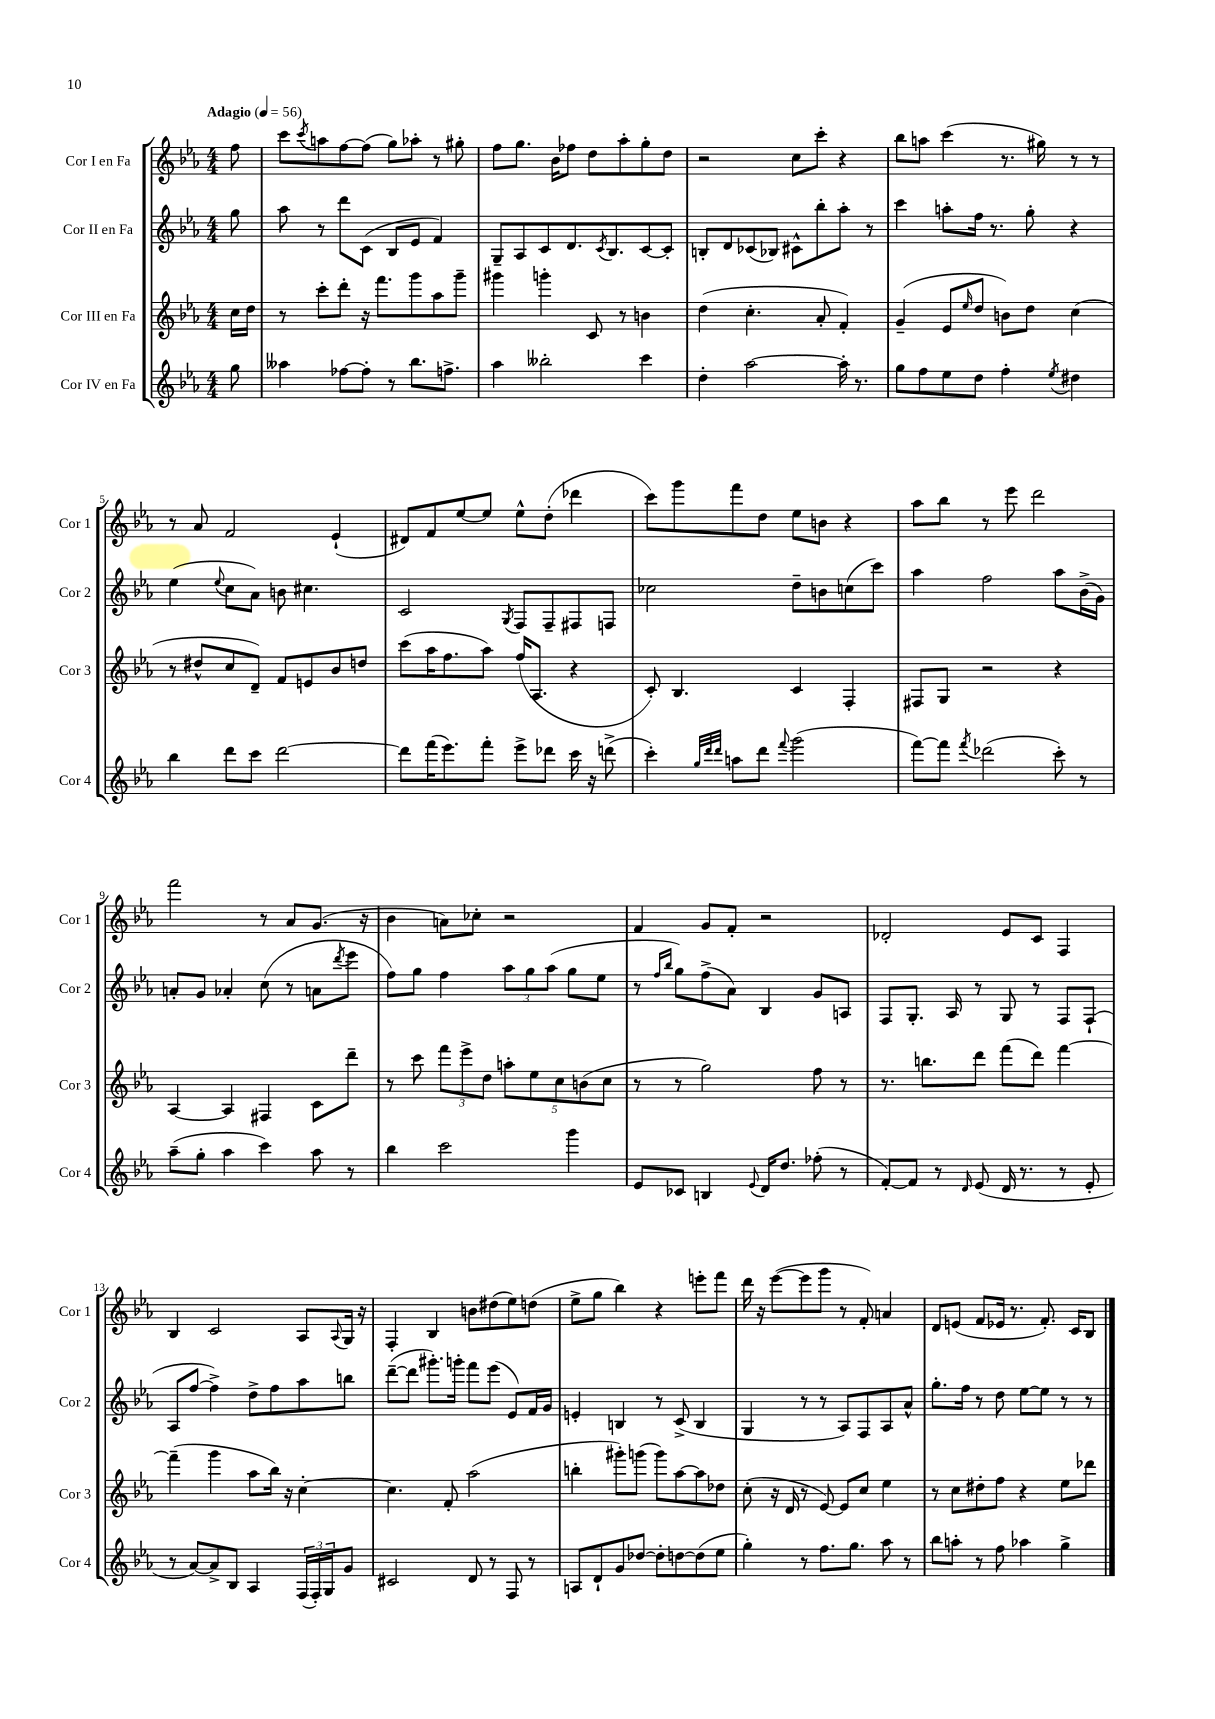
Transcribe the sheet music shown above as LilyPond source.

<<
\new StaffGroup <<
\new Staff = "s0" \with { instrumentName = "Cor I en Fa" shortInstrumentName = "Cor 1" } {
    \clef treble \key ees \major \numericTimeSignature \time 4/4 \partial 8 \tempo "Adagio" 4 = 56
    f''8 |
    c'''8 \acciaccatura { c'''8 } a''8 f''8~ f''8( g''8) aes''8-. r8 gis''8-. |
    f''8 g''8. bes'16 fes''8 d''8 aes''8-. g''8-. d''8 |
    r2 c''8 c'''8-. r4 |
    bes''8 a''8 c'''4( r8. gis''16) r8 r8 |
    r8 aes'8 f'2 ees'4-!( |
    dis'8) f'8 ees''8~ ees''8 ees''8-^ d''8-.( des'''4 |
    c'''8) g'''8 f'''8 d''8 ees''8 b'8 r4 |
    aes''8 bes''8 r8 ees'''8 d'''2 |
    f'''2 r8 aes'8 g'8.( r16 |
    bes'4 a'8) ces''8-. r2 |
    f'4 g'8 f'8-. r2 |
    des'2-. ees'8 c'8 f4 |
    bes4 c'2 aes8 \appoggiatura { aes8 } g16 r16 |
    f4-. bes4 b'8 dis''8( ees''8) d''8( |
    ees''8-> g''8 bes''4) r4 e'''8-. f'''8 |
    d'''16 r16 ees'''8~( ees'''8 g'''8 r8 f'8-.) a'4 |
    d'8 e'8( f'8 ees'16 r8. f'8.-.) c'16 bes8 \bar "|." |
}
\new Staff = "s1" \with { instrumentName = "Cor II en Fa" shortInstrumentName = "Cor 2" } {
    \clef treble \key ees \major \numericTimeSignature \time 4/4 \partial 8
    g''8 |
    aes''8 r8 d'''8 c'8( bes8 ees'8 f'4) |
    g8-- aes8 c'8 d'8. \acciaccatura { c'8 } bes8. c'8~ c'8-. |
    b8-. d'8 ces'8( bes8) cis'8-^ bes''8-. aes''8-. r8 |
    c'''4 a''8-. f''16 r8. g''8-. r4 |
    ees''4( \appoggiatura { ees''8 } c''8 aes'8) b'8 cis''4. |
    c'2 \acciaccatura { g8 } f8 f8-- fis8 f8 |
    ces''2 d''8-- b'8 c''8( c'''8) |
    aes''4 f''2 aes''8 bes'16->( g'16) |
    a'8-. g'8 aes'4-. c''8( r8 a'8 \acciaccatura { d'''8 } ees'''8 |
    f''8) g''8 f''4 \tuplet 3/2 { aes''8 g''8 aes''8( } g''8 ees''8 |
    r8 \grace { f''16 bes''16 } g''8) f''8->( aes'8) bes4 g'8 a8 |
    f8 g8.-. aes16 r8 g8 r8 f8 f8-!( |
    aes8 f''8~ f''4->) d''8-> f''8 aes''8 b''8 |
    d'''8~--( d'''8 gis'''8.-.) g'''16-. f'''8 ees'''8( ees'8) f'16 g'16 |
    e'4-. b4 r8 c'8->( b4 |
    g4 r8 r8 aes8) f8 aes8 aes'8-^ |
    g''8.-. f''16 r8 d''8 ees''8~ ees''8 r8 r8 \bar "|." |
}
\new Staff = "s2" \with { instrumentName = "Cor III en Fa" shortInstrumentName = "Cor 3" } {
    \clef treble \key ees \major \numericTimeSignature \time 4/4 \partial 8
    c''16 d''16 |
    r8 c'''8-. d'''8-. r16 f'''8. g'''8 aes''8 g'''8-- |
    gis'''4 g'''4-. c'8 r8 b'4 |
    d''4( c''4.-. aes'8-. f'4-.) |
    g'4--( ees'8 \grace { ees''16 } d''8 b'8) d''8 c''4( |
    r8 dis''8-^ c''8 d'8--) f'8 e'8 bes'8 d''8 |
    c'''8( aes''16 f''8. aes''8) f''16( aes8. r4 |
    c'8-.) bes4. c'4 f4-. |
    fis8 g8 r2 r4 |
    aes4~ aes4 fis4 c'8 d'''8-- |
    r8 c'''8 \tuplet 3/2 { f'''8 ees'''8-> d''8 } \tuplet 5/4 { a''8-. ees''8 c''8 b'8( c''8 } |
    r8 r8 g''2) f''8 r8 |
    r8. b''8. d'''8 f'''8( d'''8) f'''4~ |
    f'''4--( g'''4 aes''8 bes''16) r16 c''4~-. |
    c''4. f'8-. aes''2( |
    b''4-. gis'''8-.) g'''8( g'''8) aes''8~ aes''8 des''8 |
    c''8-.( r16 d'16 r8 ees'8~) ees'8 c''8 ees''4 |
    r8 c''8 dis''8-. f''8 r4 ees''8 des'''8 \bar "|." |
}
\new Staff = "s3" \with { instrumentName = "Cor IV en Fa" shortInstrumentName = "Cor 4" } {
    \clef treble \key ees \major \numericTimeSignature \time 4/4 \partial 8
    g''8 |
    aeses''4 fes''8~ fes''8-. r8 bes''8. f''8.-> |
    aes''4 beses''2-. c'''4 |
    d''4-. aes''2~ aes''16-. r8. |
    g''8 f''8 ees''8 d''8 f''4-. \acciaccatura { ees''8 } dis''4 |
    bes''4 d'''8 c'''8 d'''2~ |
    d'''8 f'''16( ees'''8.) f'''8-. ees'''8-> des'''8 c'''16 r16 d'''8->( |
    c'''4-.) \grace { g''32 d'''32 d'''32 } a''8 d'''8 \appoggiatura { f'''8 } g'''2( |
    f'''8~) f'''8 \acciaccatura { f'''8 } des'''2( c'''8-.) r8 |
    aes''8--( g''8-. aes''4 c'''4) aes''8 r8 |
    bes''4 c'''2 g'''4 |
    ees'8 ces'8 b4 \appoggiatura { ees'8 } d'16 d''8. fes''8-.( r8 |
    f'8~-.) f'8 r8 \grace { d'16 } ees'8( d'16 r8. r8 ees'8-. |
    r8 aes'8~) aes'8-> bes8 aes4 \tuplet 3/2 { f16( f16-.) g16 } g'8 |
    cis'2 d'8 r8 f8 r8 |
    a8 d'8-! g'8 des''8~ des''8-. d''8~ d''8( ees''8 |
    g''4-.) r8 f''8. g''8. aes''8 r8 |
    bes''8 a''8-. r8 f''8 aes''4 g''4-> \bar "|." |
}
>>
>>
